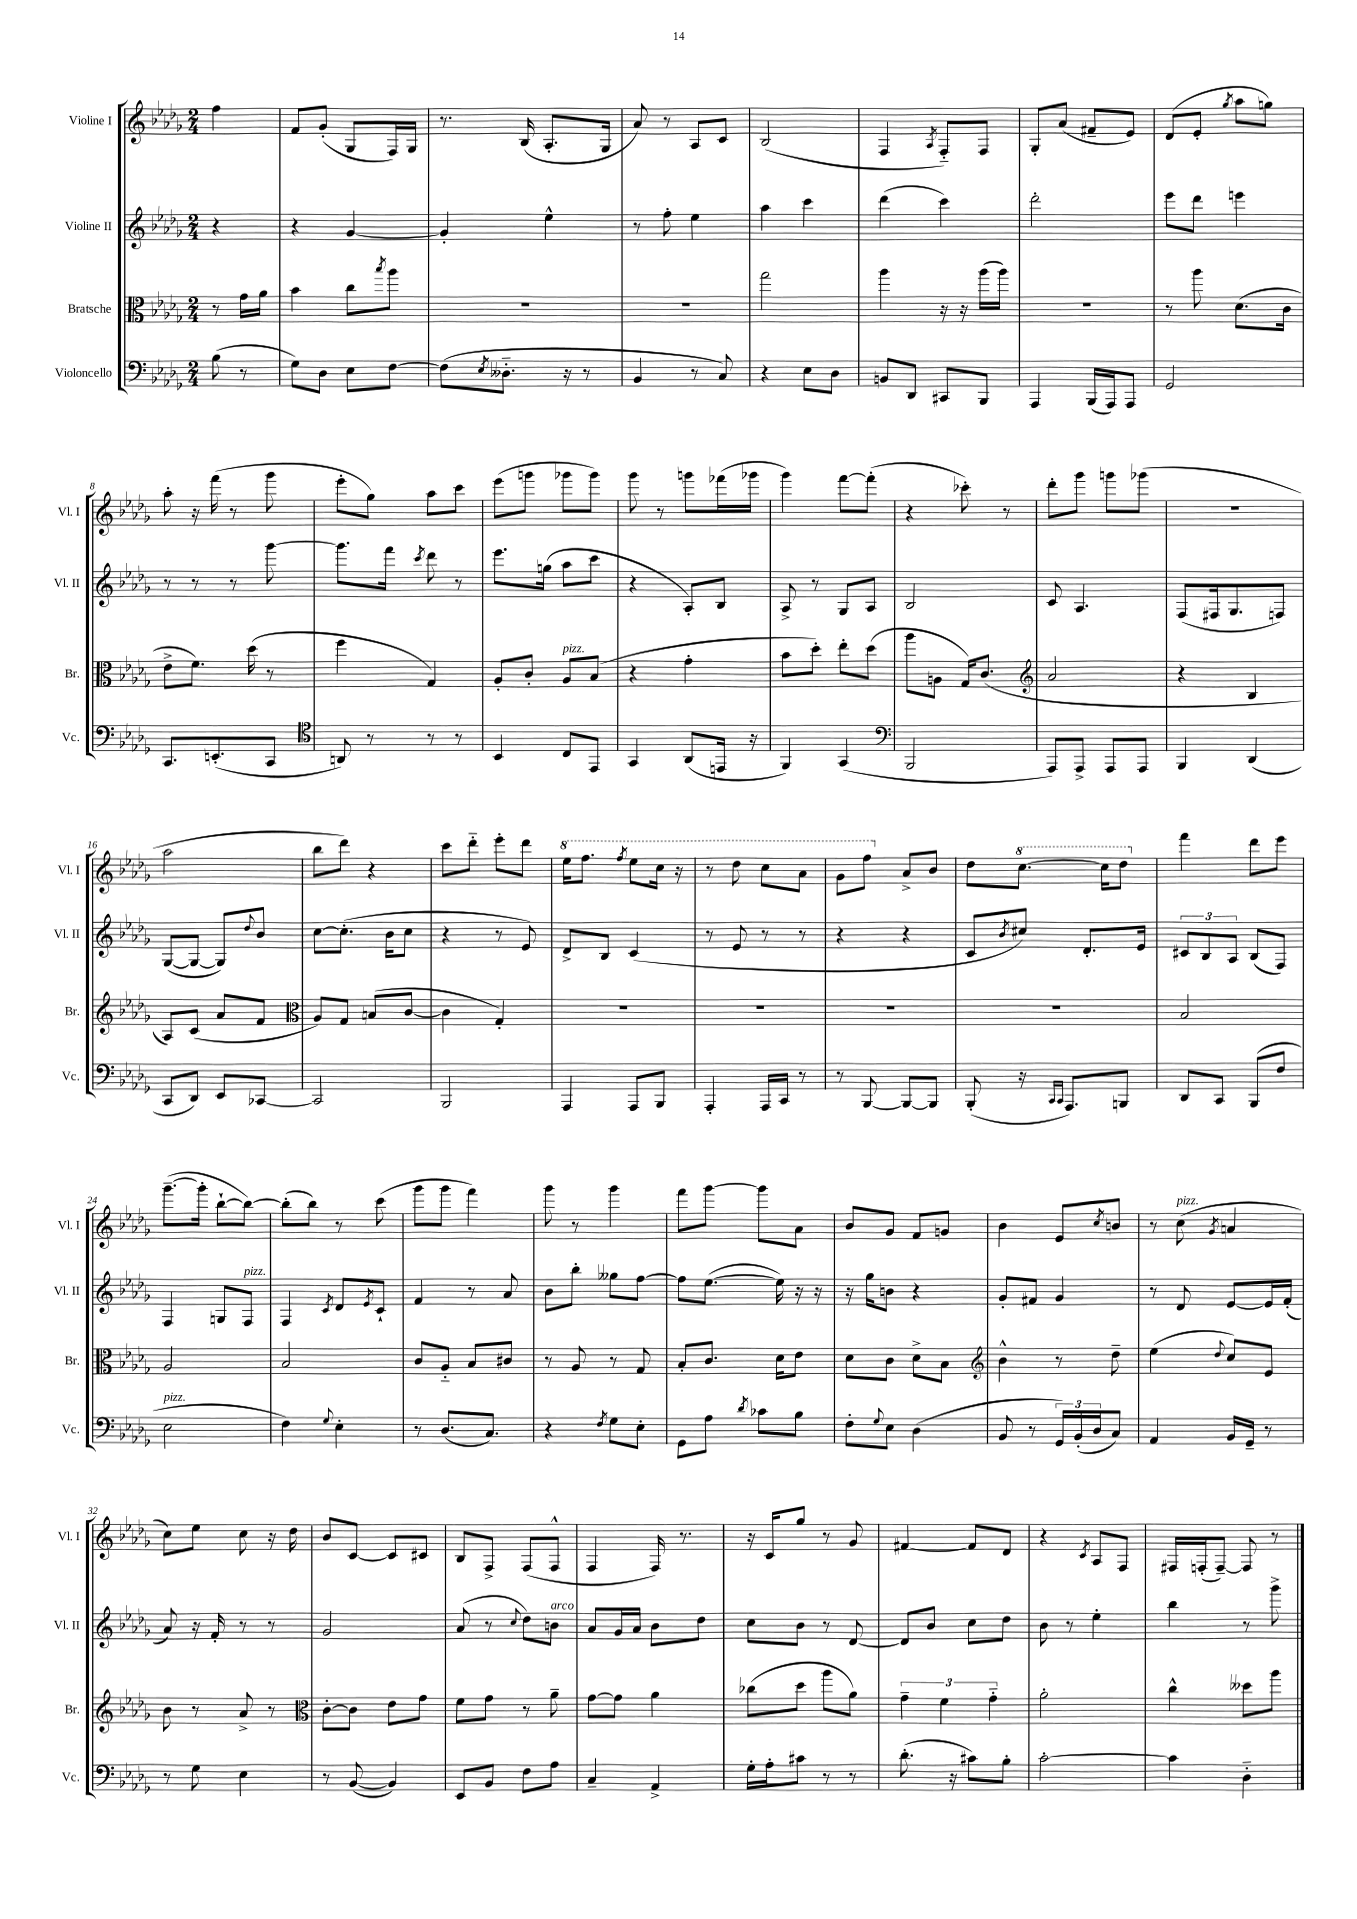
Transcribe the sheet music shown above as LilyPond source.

<<
\new StaffGroup <<
\new Staff = "s0" \with { instrumentName = "Violine I" shortInstrumentName = "Vl. I" } {
    \clef treble \key des \major \numericTimeSignature \time 2/4 \partial 4
    f''4 |
    f'8 ges'8-.( ges8 f16) ges16 |
    r8. bes16( aes8.-. ges16 |
    aes'8) r8 aes8 c'8 |
    bes2( |
    f4 \acciaccatura { aes8 } f8-_) f8 |
    ges8-. aes'8( fis'8-- ees'8) |
    des'8( ees'8-. \acciaccatura { ges''8 } aes''8 g''8) |
    aes''8-. r16 f'''16( r8 ges'''8 |
    ees'''8-. ges''8) aes''8 c'''8 |
    ees'''8( g'''8 ges'''8 ges'''8) |
    ges'''8 r8 g'''8 fes'''16( ges'''16 |
    ges'''4) f'''8~ f'''8-.( |
    r4 ces'''8-.) r8 |
    des'''8-. ges'''8 g'''8 ges'''8( |
    R2 |
    aes''2 |
    bes''8 des'''8) r4 |
    c'''8 des'''8-_ ees'''8-. des'''8 |
    \ottava #1 ees'''16 f'''8. \acciaccatura { f'''8 } ees'''8 c'''16 r16 |
    r8 des'''8 c'''8 aes''8 |
    ges''8 f'''8 \ottava #0 aes'8-> bes'8 |
    des''8 \ottava #1 c'''8.~ c'''16 des'''8 \ottava #0 |
    f'''4 des'''8 ees'''8 |
    ges'''8.~--( ges'''16-. bes''8~-! bes''8~) |
    bes''8-.( bes''8) r8 c'''8( |
    ges'''8 ges'''8 f'''4) |
    ges'''8 r8 ges'''4 |
    f'''8 ges'''8~ ges'''8 aes'8 |
    bes'8 ges'8 f'8 g'8 |
    bes'4 ees'8 \acciaccatura { c''8 } b'8 |
    r8 c''8^\markup { \italic "pizz." }( \acciaccatura { ges'8 } a'4 |
    c''8) ees''8 c''8 r16 des''16 |
    bes'8 c'8~ c'8 cis'8 |
    bes8 f8-> f8( f8-^ |
    f4 f16) r8. |
    r16 c'16 ges''8 r8 ges'8 |
    fis'4~ fis'8 des'8 |
    r4 \acciaccatura { c'8 } aes8 f8 |
    fis16 f16-.( f8~--) f8 r8 \bar "|." |
}
\new Staff = "s1" \with { instrumentName = "Violine II" shortInstrumentName = "Vl. II" } {
    \clef treble \key des \major \numericTimeSignature \time 2/4 \partial 4
    r4 |
    r4 ges'4~ |
    ges'4-. ees''4-^ |
    r8 f''8-. ees''4 |
    aes''4 c'''4 |
    des'''4( c'''4) |
    des'''2-. |
    ees'''8 des'''8 e'''4 |
    r8 r8 r8 ges'''8~ |
    ges'''8. f'''16 \acciaccatura { c'''8 } des'''8 r8 |
    ees'''8. g''16( aes''8 c'''8 |
    r4 aes8-.) bes8 |
    aes8-> r8 ges8 aes8 |
    bes2 |
    c'8 aes4. |
    f8( fis16 ges8. f8) |
    ges8~( ges8~ ges8) \appoggiatura { des''8 } bes'8 |
    c''8~ c''8.-.( bes'16 c''8 |
    r4 r8 ees'8) |
    des'8-> bes8 c'4( |
    r8 ees'8 r8 r8 |
    r4 r4 |
    c'8 \acciaccatura { bes'8 } cis''8) des'8.-. ees'16 |
    \tuplet 3/2 { cis'8 bes8 aes8 } bes8( f8) |
    f4 g8 f8^\markup { \italic "pizz." } |
    f4 \acciaccatura { c'8 } des'8 \acciaccatura { ees'8 } c'8-! |
    f'4 r8 aes'8 |
    bes'8 bes''8-. geses''8 f''8~ |
    f''8 ees''8.~( ees''16) r16 r16 |
    r16 ges''16 b'8 r4 |
    ges'8-. fis'8 ges'4 |
    r8 des'8 ees'8~ ees'16 f'16-.( |
    aes'8) r16 f'16-. r8 r8 |
    ges'2 |
    aes'8( r8 \appoggiatura { c''8 } des''8) b'8^\markup { \italic "arco" } |
    aes'8 ges'16 aes'16 bes'8 des''8 |
    c''8 bes'8 r8 des'8~ |
    des'8 bes'8 c''8 des''8 |
    bes'8 r8 ees''4-. |
    bes''4 r8 ges'''8-> \bar "|." |
}
\new Staff = "s2" \with { instrumentName = "Bratsche" shortInstrumentName = "Br." } {
    \clef alto \key des \major \numericTimeSignature \time 2/4 \partial 4
    r8 ges'16 aes'16 |
    bes'4 c''8 \acciaccatura { bes''8 } aes''8 |
    r2 |
    r2 |
    ges''2 |
    aes''4 r16 r16 aes''16( aes''16) |
    r2 |
    r8 aes''8 des'8.( c'16 |
    ees'8-> f'8.) des''16( r8 |
    f''4 ges4) |
    aes8-. c'8-. aes8^\markup { \italic "pizz." } bes8( |
    r4 ges'4-. |
    bes'8 des''8-.) ees''8-. des''8( |
    aes''8 a8 ges16) c'8.( |
    \clef treble aes'2 |
    r4 bes4 |
    aes8) c'8( aes'8 f'8 |
    \clef alto aes8) ges8 b8( c'8~ |
    c'4 ges4-.) |
    R2 |
    R2 |
    R2 |
    R2 |
    bes2 |
    aes2 |
    bes2 |
    c'8 aes8-_ bes8 cis'8 |
    r8 aes8 r8 ges8 |
    bes8-. c'8. des'16 ees'8 |
    des'8 c'8 des'8-> bes8 |
    \clef treble bes'4-^ r8 des''8-- |
    ees''4( \appoggiatura { des''8 } c''8) ees'8 |
    bes'8 r8 aes'8-> r8 |
    \clef alto c'8~-. c'8 ees'8 ges'8 |
    f'8 ges'8 r8 aes'8-- |
    ges'8~ ges'8 aes'4 |
    ces''8( des''8 aes''8 aes'8) |
    \tuplet 3/2 { ges'4-- f'4 ges'4-_ } |
    aes'2-. |
    c''4-^ deses''8 aes''8 \bar "|." |
}
\new Staff = "s3" \with { instrumentName = "Violoncello" shortInstrumentName = "Vc." } {
    \clef bass \key des \major \numericTimeSignature \time 2/4 \partial 4
    bes8( r8 |
    ges8) des8 ees8 f8~ |
    f8( \acciaccatura { ees8 } deses8.-_ r16 r8 |
    bes,4 r8 c8) |
    r4 ees8 des8 |
    b,8 des,8 cis,8 bes,,8 |
    aes,,4 bes,,16( aes,,16) aes,,8 |
    ges,2 |
    c,8. e,8.-.( c,8 |
    \clef tenor a,8) r8 r8 r8 |
    bes,4 c8 ees,8 |
    ges,4 aes,8( e,16 r16 |
    f,4) ges,4( |
    \clef bass bes,,2 |
    aes,,8) aes,,8-> aes,,8 aes,,8 |
    bes,,4 des,4( |
    c,8 des,8) ees,8 ces,8~ |
    ces,2 |
    bes,,2 |
    aes,,4 aes,,8 bes,,8 |
    aes,,4-. aes,,16 c,16 r8 |
    r8 bes,,8~ bes,,8~ bes,,8 |
    bes,,8-.( r16 \grace { c,16 c,16 } aes,,8.) b,,8 |
    des,8 c,8 bes,,8( f8 |
    ees2^\markup { \italic "pizz." } |
    f4) \appoggiatura { ges8 } ees4-. |
    r8 des8.( c8.) |
    r4 \acciaccatura { f8 } ges8 ees8-. |
    ges,8 aes8 \acciaccatura { des'8 } ces'8 bes8 |
    f8-. \appoggiatura { ges8 } ees8 des4( |
    bes,8 r8 \tuplet 3/2 { ges,16) bes,16-.( des16 } c8) |
    aes,4 bes,16 ges,16-- r8 |
    r8 ges8 ees4 |
    r8 bes,8~( bes,4) |
    ees,8 bes,8 f8 aes8 |
    c4-- aes,4-> |
    ges16-. aes16-. cis'8 r8 r8 |
    des'8.-.( r16 cis'8) bes8-. |
    c'2~-. |
    c'4 des4-_ \bar "|." |
}
>>
>>
